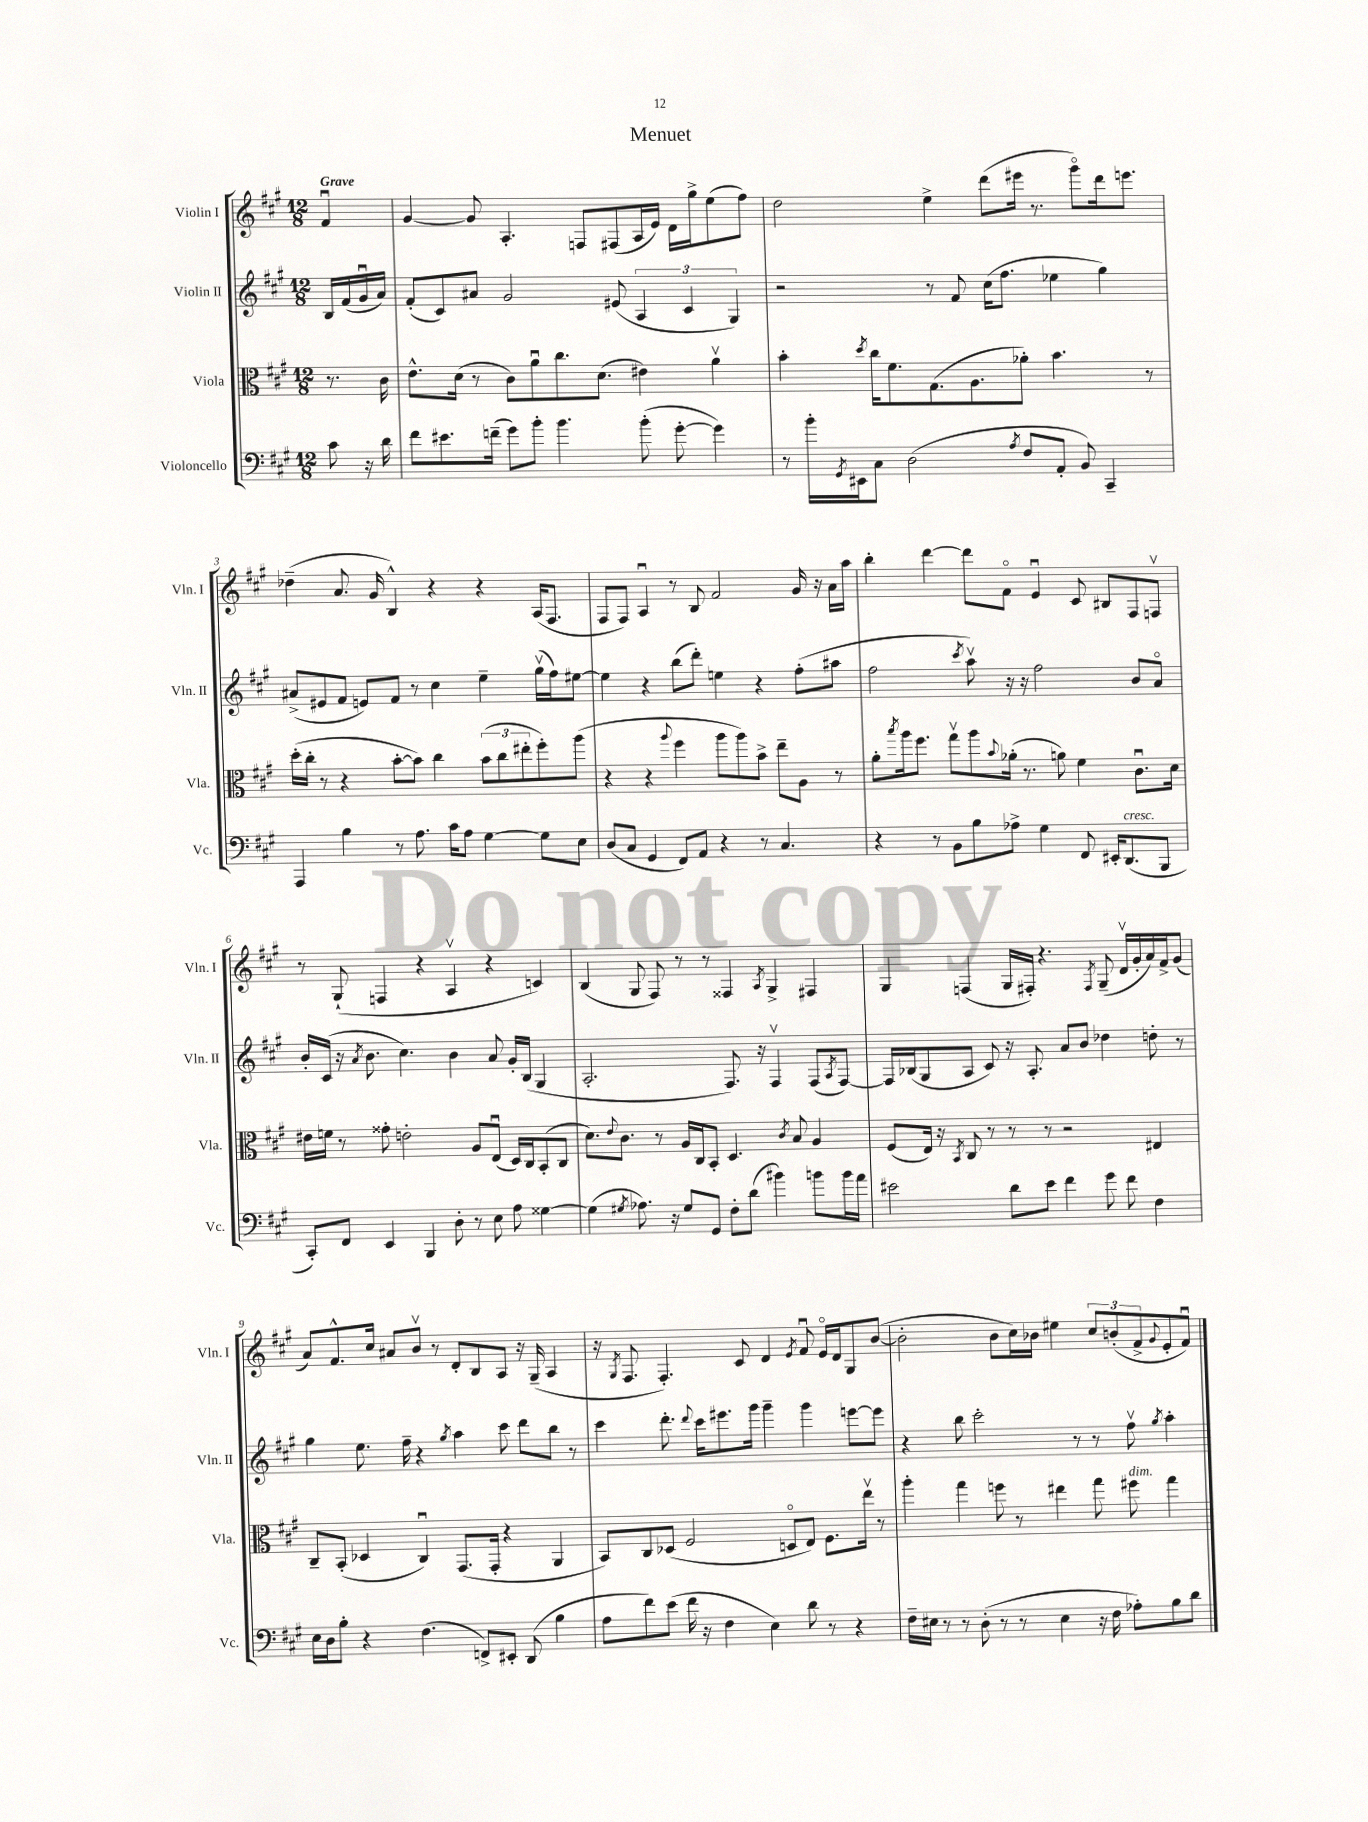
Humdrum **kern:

**kern	**kern	**kern	**kern
*staff4	*staff3	*staff2	*staff1
*clefF4	*clefC3	*clefG2	*clefG2
*k[f#c#g#]	*k[f#c#g#]	*k[f#c#g#]	*k[f#c#g#]
*M12/8	*M12/8	*M12/8	*M12/8
8c#\	8.r	16B/LL	4f#u/
.	.	(16f#/	.
16r	.	16g#u/	.
16d\	16c#\	16a/JJ)	.
=	=	=	=
8f#\L	8.e^^\L	(8f#'/L	[4g#/
8.e#\	.	8c#/)	.
.	(16d\Jk	.	.
.	8r	8a#/J	8g#/]
(16f~\Jk	.	.	.
8g#\L)	8c#\L)	2g#/	4.A'/
8b'\J	8au\	.	.
4.b\	8.cc#\	.	.
.	.	.	8F/L
.	(8.d\J	.	.
.	.	(8e#/	(8F#/
(8b'\	4e#\)	6A/	16A/L
.	.	.	16e/JJ)
[8g#'\	.	.	16d\LL
.	.	6c#/	.
.	.	.	16gg#^\J
4g#\])	4av\	.	(8ee\
.	.	6G#/)	.
.	.	.	8ff#\J)
=	=	=	=
8r	4b'\	2r	2dd\
16b'\LL	.	.	.
8qGG#/	.	.	.
16EE#\J	.	.	.
.	8qdd/	.	.
8C#\J	16cc#\LK	.	.
.	8.f#\	.	.
(2D\	.	.	.
.	(8.G#\	8r	4ee^\
.	.	8f#/	.
.	8.A\	.	.
.	.	(16cc#\LK	(8ddd\L
.	.	8.ff#\J	.
8qA/	.	.	.
8F#/L	8a-'\J)	.	16eee#\Jk
.	.	.	8.r
8AA'/J	4.b\	4ee-\	.
8BB/)	.	.	8ggg#o\L)
4CC#~/	.	4gg#\)	16ddd\k
.	.	.	8.eee\J
.	8r	.	.
=	=	=	=
4AAA/	(16dd'\LL	(8a#^/L	(4dd-~\
.	16cc#'\JJ	.	.
.	8r	8e#/	.
4B\	4r	8f#/J	8.a/
.	.	8e/L)	.
.	.	.	16g#/
8r	[8b'\L	8f#/J	4B^^/)
8.A\	8b\]J)	8r	.
.	4cc#\	4cc#\	4r
16c#\LK	.	.	.
8A\J	.	.	.
[4G#\	(12b\L	4ee~\	4r
.	12cc#\	.	.
.	12ee#'\	.	.
8G#\]L	8ff#'\)	(16gg#v\LL	(16A/LK
.	.	16ff#\J)	8.F#/J
8E\J	(8aa\J	[8ee#\J	.
=	=	=	=
(8D/L	4r	4ee#\]	8F#/L
8C#/J	.	.	8F#/J)
4GG#/	4r	4r	4Au/
.	8qqaa/	.	.
8FF#/L)	4ff#\	(8bb\L	8r
8AA/J	.	8ddd'\J)	8B/
4r	8aa\L	4ee\	2f#/
.	8aa\)	.	.
8r	8b^\J	4r	.
4.C#/	8ee~\L	.	.
.	8A\J	(8ff#'\L	16g#/
.	.	.	16r
.	8r	8aa#\J	16a\LL
.	.	.	16aa\JJ
=	=	=	=
4r	8a'\L	2ff#\	4bb'\
.	8qbb/	.	.
.	16aa\k	.	.
.	8.ff#\J	.	.
8r	.	.	[4ddd\
8BB\L	8gg#v\L	.	.
.	.	8qccc#/	.
8B\	8aa\	8aav\)	8ddd\]L
.	8qqb/	.	.
8A-^\J	(16a-'\Jk	16r	8f#o\J
.	8.r	16r	.
4G#\	.	2ff#\	4eu/
.	8a\)	.	.
8FF#/	4f#\	.	8c#/
16EE#'/LK	.	.	8B#/L
(8.DD/	.	.	.
.	8.c#u\L	8b/L	8F#/
8BBB/J	.	8ao/J	8Fv/J
.	16d\Jk	.	.
=	=	=	=
8CC#'/L)	16e#\LL	16b'/LL	8r
.	16f\JJ	(16c#/JJ	.
8FF#/J	8r	16r	(8G#`/
.	.	8qa/	.
.	.	8.b\	.
4EE/	8g##'\	.	4F/
.	2e'\	4.cc#\)	.
4BBB/	.	.	4r
8D'\	.	4b\	4Av/
8r	8A/L	.	.
8E\	(8Eu/J	8a/	4r
8A\	16D/LL)	16g#'/LL	.
.	16C#/J	(16B/JJ	.
[4G##\	(8BB'/	4G#/	4c/)
.	8C#/J	.	.
=	=	=	=
(4G##\]	8.d\L)	2.A'/	(4B/
.	8qqe/	.	.
.	8.c#\J	.	.
8qG#/	.	.	.
8.A-\)	.	.	8G#/
.	8r	.	8F#/)
16r	.	.	.
8G#/L	16A/LL	.	8r
.	16C#/J	.	.
8GG#/J	8BB'/J	.	8r
8F#'\L	4.D/	8.F#/)	4F##/
(8d\J	.	.	.
.	.	16r	.
.	.	.	8qA/
4b#\)	.	4F#v/	4G#^/
.	8qc#/	.	.
.	8B/	.	.
8b\L	4A/	(8F#/L	4F#/
.	.	8qA/	.
16b\L	.	[8F#/J)	.
16a\JJ	.	.	.
=	=	=	=
2e#\	(8F#/L	16F#/]LL	4G#/
.	.	(16B-/J	.
.	16E/Jk)	8G#/	.
.	16r	.	.
.	8qBB/	.	.
.	8C#/	8A/J	(4F/
.	8r	8c#/)	.
8d\L	8r	16r	16G#/LL
.	.	8.A'/	16F#'/JJ)
8e#\J	8r	.	4.r
4f#\	2r	8a/L	.
.	.	8b/J	.
.	.	.	8qF#/
8g#\	.	4dd-\	(8G#~/
8f#\	.	.	16dv/LL
.	.	.	16g#'/
4F#\	4E#/	8dd'\	16a/)
.	.	.	16f#^/J
.	.	8r	(8g#/J
=	=	=	=
16E\LL	8C#~/L	4gg#\	8a/L)
16D\J	.	.	.
8B'\J	(8BB'/J	.	8.f#^^/
4r	4D-/	8.ee\	.
.	.	.	16cc#/Jk
.	.	.	8a#/L
.	.	16ff#~\	.
(4.F#\	4C#u/)	4r	8bv/J
.	.	.	8r
.	.	8qgg#/	.
.	(8.GG#/L	4aa\	8d'/L
8FF^/L)	.	.	8B/
.	16GG#'/Jk	.	.
8EE#'/J	4r	8ccc#\	8A/J
(8DD/	.	8ddd\L	16r
.	.	.	(16G#~/
4B\	4AA/	8bb\J	4A/
.	.	8r	.
=	=	=	=
8A\L	8BB/L)	4ccc#\	16r
.	.	.	8qG#/
.	.	.	8.F#/
8f#\)	8C#/	.	.
(8e\J	(8D-/J	8.ddd'\	4.F#'/)
16f#\	2F#/	.	.
.	.	8qqddd/	.
16r	.	16ccc#\LK	.
4F#\	.	8.eee#\	.
.	.	.	8c#/
.	.	16ggg#\Jk	.
4E\)	.	4ggg#~\	4d/
.	8Do/L	.	.
.	.	.	8qe/
8d\	8E/J)	4ggg#\	8f#u/
8r	8.F#\L	.	16eo/LL
.	.	.	16d/J
4r	.	[8eee\L	8G#/
.	16eev\Jk	.	.
.	8r	8eee\]J	([8b/J
=	=	=	=
16F#~\LL	4aa'\	4r	2b'\]
16E#\JJ	.	.	.
8r	.	.	.
8r	4gg#\	8bb\	.
(8D'\	.	2ccc#'\	.
8r	8ff\	.	8b\L
8r	8r	.	16cc#\L)
.	.	.	16b-\JJ
4E#\	4ee#\	.	4ee#\
.	.	8r	.
16r	8gg#\	8r	12cc#/L
16F#\	.	.	.
.	.	.	(12b'/
8A-'\L)	8ff#\	8ff#v\	.
.	.	.	12f#^/
.	.	8qgg#/	8qqg#/
8B\	4gg#\	4aa'\	8e'/
8d\J	.	.	8f#u/J)
==	==	==	==
*-	*-	*-	*-
